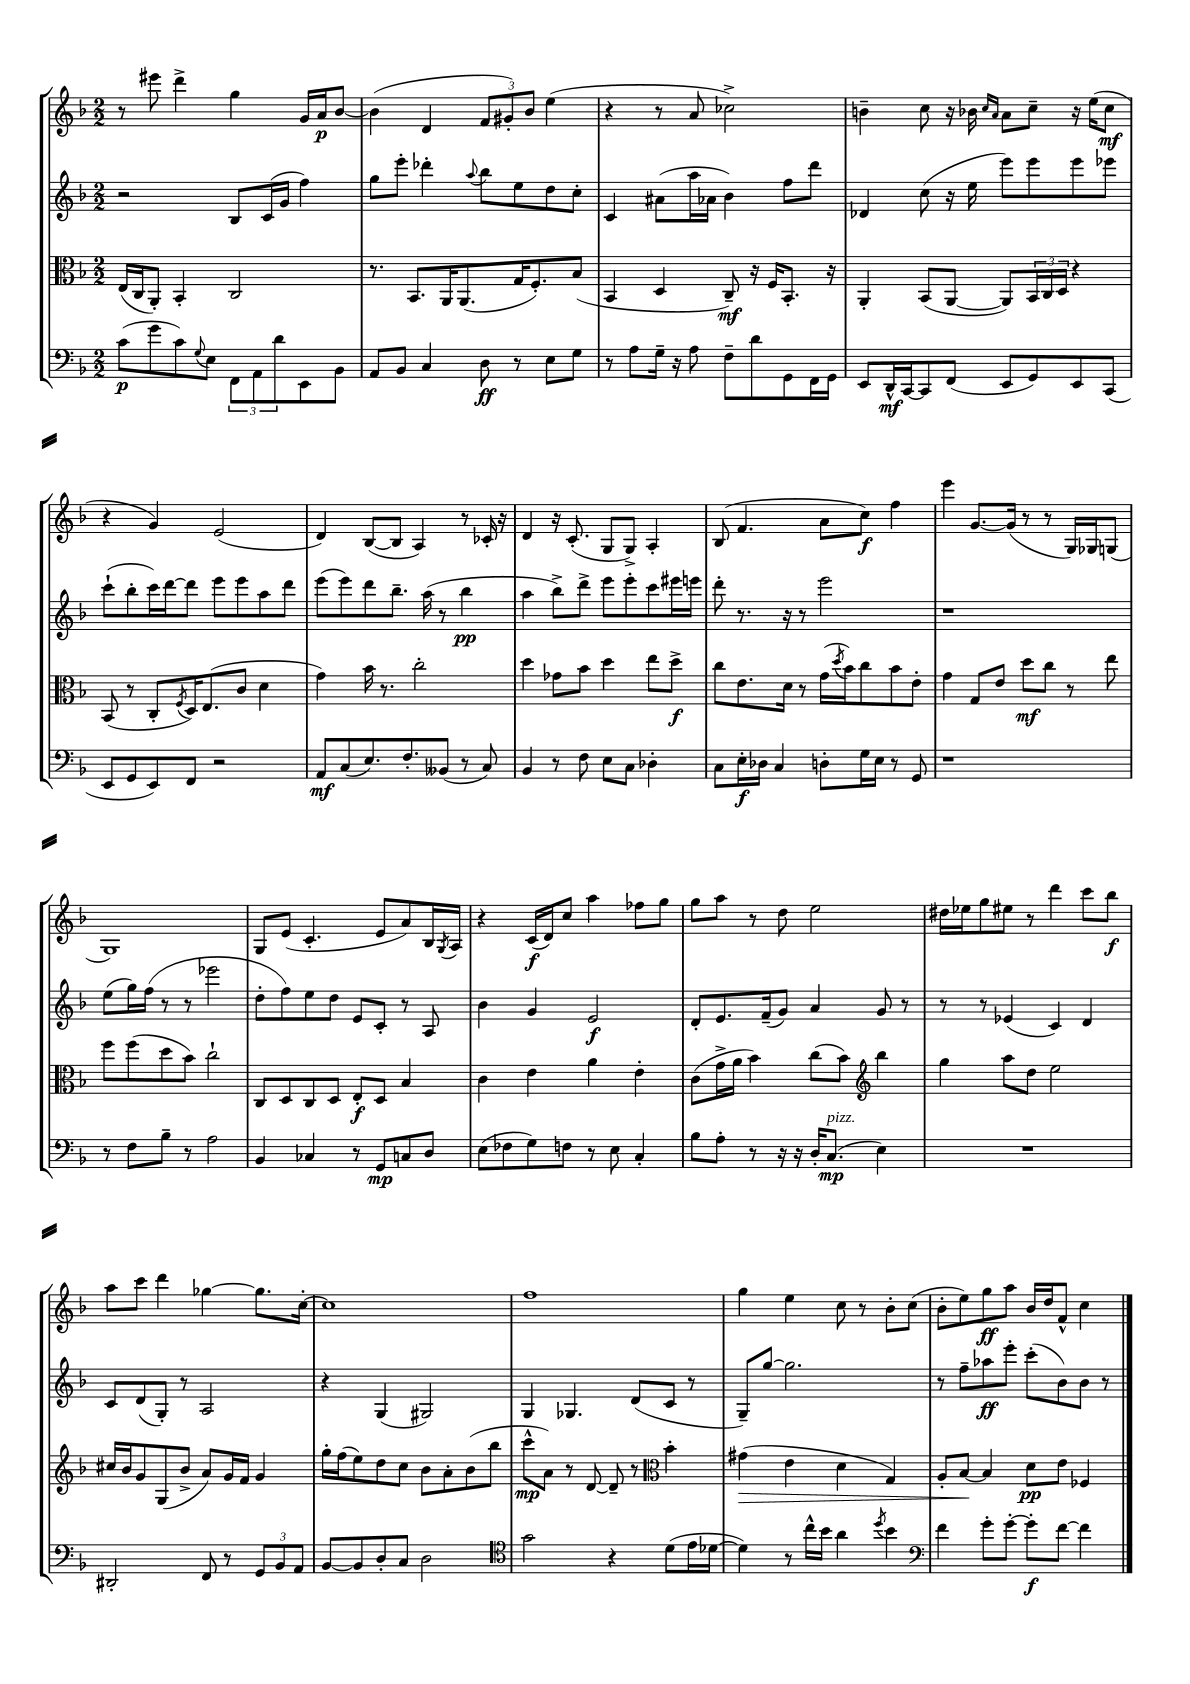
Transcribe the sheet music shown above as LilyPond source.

<<
\new StaffGroup <<
\new Staff = "s0" {
    \clef treble \key f \major \numericTimeSignature \time 2/2
    r8 eis'''8 d'''4-> g''4 g'16 a'16\p bes'8~ |
    bes'4( d'4 \tuplet 3/2 { f'8 gis'8-.) bes'8 } e''4( |
    r4 r8 a'8 ces''2->) |
    b'4-- c''8 r16 bes'16 \grace { c''16 a'16 } a'8 c''8-- r16 e''16( c''8\mf |
    r4 g'4) e'2( |
    d'4) bes8~( bes8 a4) r8 ces'16-. r16 |
    d'4 r16 c'8.-.( g8 g8->) a4-. |
    bes8( f'4. a'8 c''8\f) f''4 |
    e'''4 g'8.~ g'16( r8 r8 g16) ges16 g8( |
    g1) |
    g8 e'8( c'4.-. e'8 a'8) bes16 \acciaccatura { g8 } a16 |
    r4 c'16\f( d'16) c''8 a''4 fes''8 g''8 |
    g''8 a''8 r8 d''8 e''2 |
    dis''16 ees''16 g''8 eis''8 r8 d'''4 c'''8 bes''8\f |
    a''8 c'''8 d'''4 ges''4~ ges''8. c''16~-. |
    c''1 |
    f''1 |
    g''4 e''4 c''8 r8 bes'8-. c''8( |
    bes'8-. e''8) g''8\ff a''8 bes'16 d''16 f'8-^ c''4 \bar "|." |
}
\new Staff = "s1" {
    \clef treble \key f \major \numericTimeSignature \time 2/2
    r2 bes8 c'16( g'16 f''4) |
    g''8 e'''8-. des'''4-. \appoggiatura { a''8 } bes''8 e''8 d''8 c''8-. |
    c'4 ais'8( a''16 aes'16 bes'4) f''8 d'''8 |
    des'4 c''8( r16 e''16 e'''8) e'''8 e'''8 ees'''8 |
    c'''8-!( bes''8-. c'''16) d'''16~ d'''8 e'''8 e'''8 a''8 d'''8 |
    e'''8( e'''8) d'''8 bes''8.-- a''16( r8 bes''4\pp |
    a''4 bes''8->) d'''8-> e'''8 e'''8-. c'''8 eis'''16 e'''16 |
    d'''8-. r8. r16 r8 e'''2 |
    r1 |
    e''8( g''16) f''16( r8 r8 ees'''2 |
    d''8-. f''8) e''8 d''8 e'8 c'8-. r8 a8 |
    bes'4 g'4 e'2\f |
    d'8-. e'8. f'16--( g'8) a'4 g'8 r8 |
    r8 r8 ees'4( c'4) d'4 |
    c'8 d'8( g8-.) r8 a2 |
    r4 g4( gis2) |
    g4 ges4. d'8( c'8 r8 |
    g8--) g''8~ g''2. |
    r8 f''8-- aes''8\ff e'''8-. c'''8-.( bes'8) bes'8 r8 \bar "|." |
}
\new Staff = "s2" {
    \clef alto \key f \major \numericTimeSignature \time 2/2
    e16( c16 a,8-.) bes,4-. c2 |
    r8. bes,8. a,16 a,8.( g16 f8.-.) bes8( |
    bes,4 d4 c8--\mf) r16 f16 bes,8.-. r16 |
    a,4-. bes,8( a,8~ a,8) \tuplet 3/2 { bes,16 c16 d16 } r4 |
    bes,8( r8 c8-. \acciaccatura { f8 } d16) e8.( c'8 d'4 |
    g'4) bes'16 r8. c''2-. |
    d''4 ges'8 bes'8 d''4 e''8 d''8->\f |
    c''8 e'8. d'16 r8 g'16( \acciaccatura { d''8 } bes'16) c''8 bes'8 e'8-. |
    g'4 g8 e'8 d''8\mf c''8 r8 e''8 |
    f''8 f''8( d''8 bes'8) c''2-! |
    c8 d8 c8 d8 e8-.\f d8 bes4 |
    c'4 e'4 a'4 e'4-. |
    c'8( g'16-> a'16 bes'4) c''8( bes'8) \clef treble bes''4 |
    g''4 a''8 d''8 e''2 |
    cis''16 bes'16 g'8 g8( bes'8-> a'8) g'16 f'16 g'4 |
    g''16-. f''16( e''8) d''8 c''8 bes'8 a'8-. bes'8( bes''8 |
    c'''8-^\mp a'8) r8 d'8~ d'8-- r8 \clef alto bes'4-. |
    gis'4\>( e'4 d'4 g4) |
    a8-. bes8~\! bes4 d'8\pp e'8 fes4 \bar "|." |
}
\new Staff = "s3" {
    \clef bass \key f \major \numericTimeSignature \time 2/2
    c'8\p( g'8 c'8) \appoggiatura { g8 } e8 \tuplet 3/2 { f,8 a,8 d'8 } e,8 bes,8 |
    a,8 bes,8 c4 d8\ff r8 e8 g8 |
    r8 a8 g16-- r16 a8 f8-- d'8 g,8 f,16 g,16 |
    e,8 d,16-^\mf c,16~ c,8 f,8( e,8 g,8) e,8 c,8( |
    e,8 g,8 e,8) f,8 r2 |
    a,8\mf c8( e8.) f8.-. beses,8( r8 c8) |
    bes,4 r8 f8 e8 c8 des4-. |
    c8 e16-.\f des16 c4 d8-. g16 e16 r8 g,8 |
    r1 |
    r8 f8 bes8-- r8 a2 |
    bes,4 ces4 r8 g,8\mp c8 d8 |
    e8( fes8 g8) f8 r8 e8 c4-. |
    bes8 a8-. r8 r16 r16 d16-. c8.\mp^\markup { \italic "pizz." }( e4) |
    R1 |
    dis,2-. f,8 r8 \tuplet 3/2 { g,8 bes,8 a,8 } |
    bes,8~ bes,8 d8-. c8 d2 |
    \clef tenor g'2 r4 d'8( e'16 des'16~ |
    des'4) r8 c''16-^ bes'16 a'4 \acciaccatura { d''8 } bes'4 |
    \clef bass f'4 g'8-. g'8~-. g'8-.\f f'8~ f'4 \bar "|." |
}
>>
>>
\layout { \context { \Score \remove "Bar_number_engraver" } }
